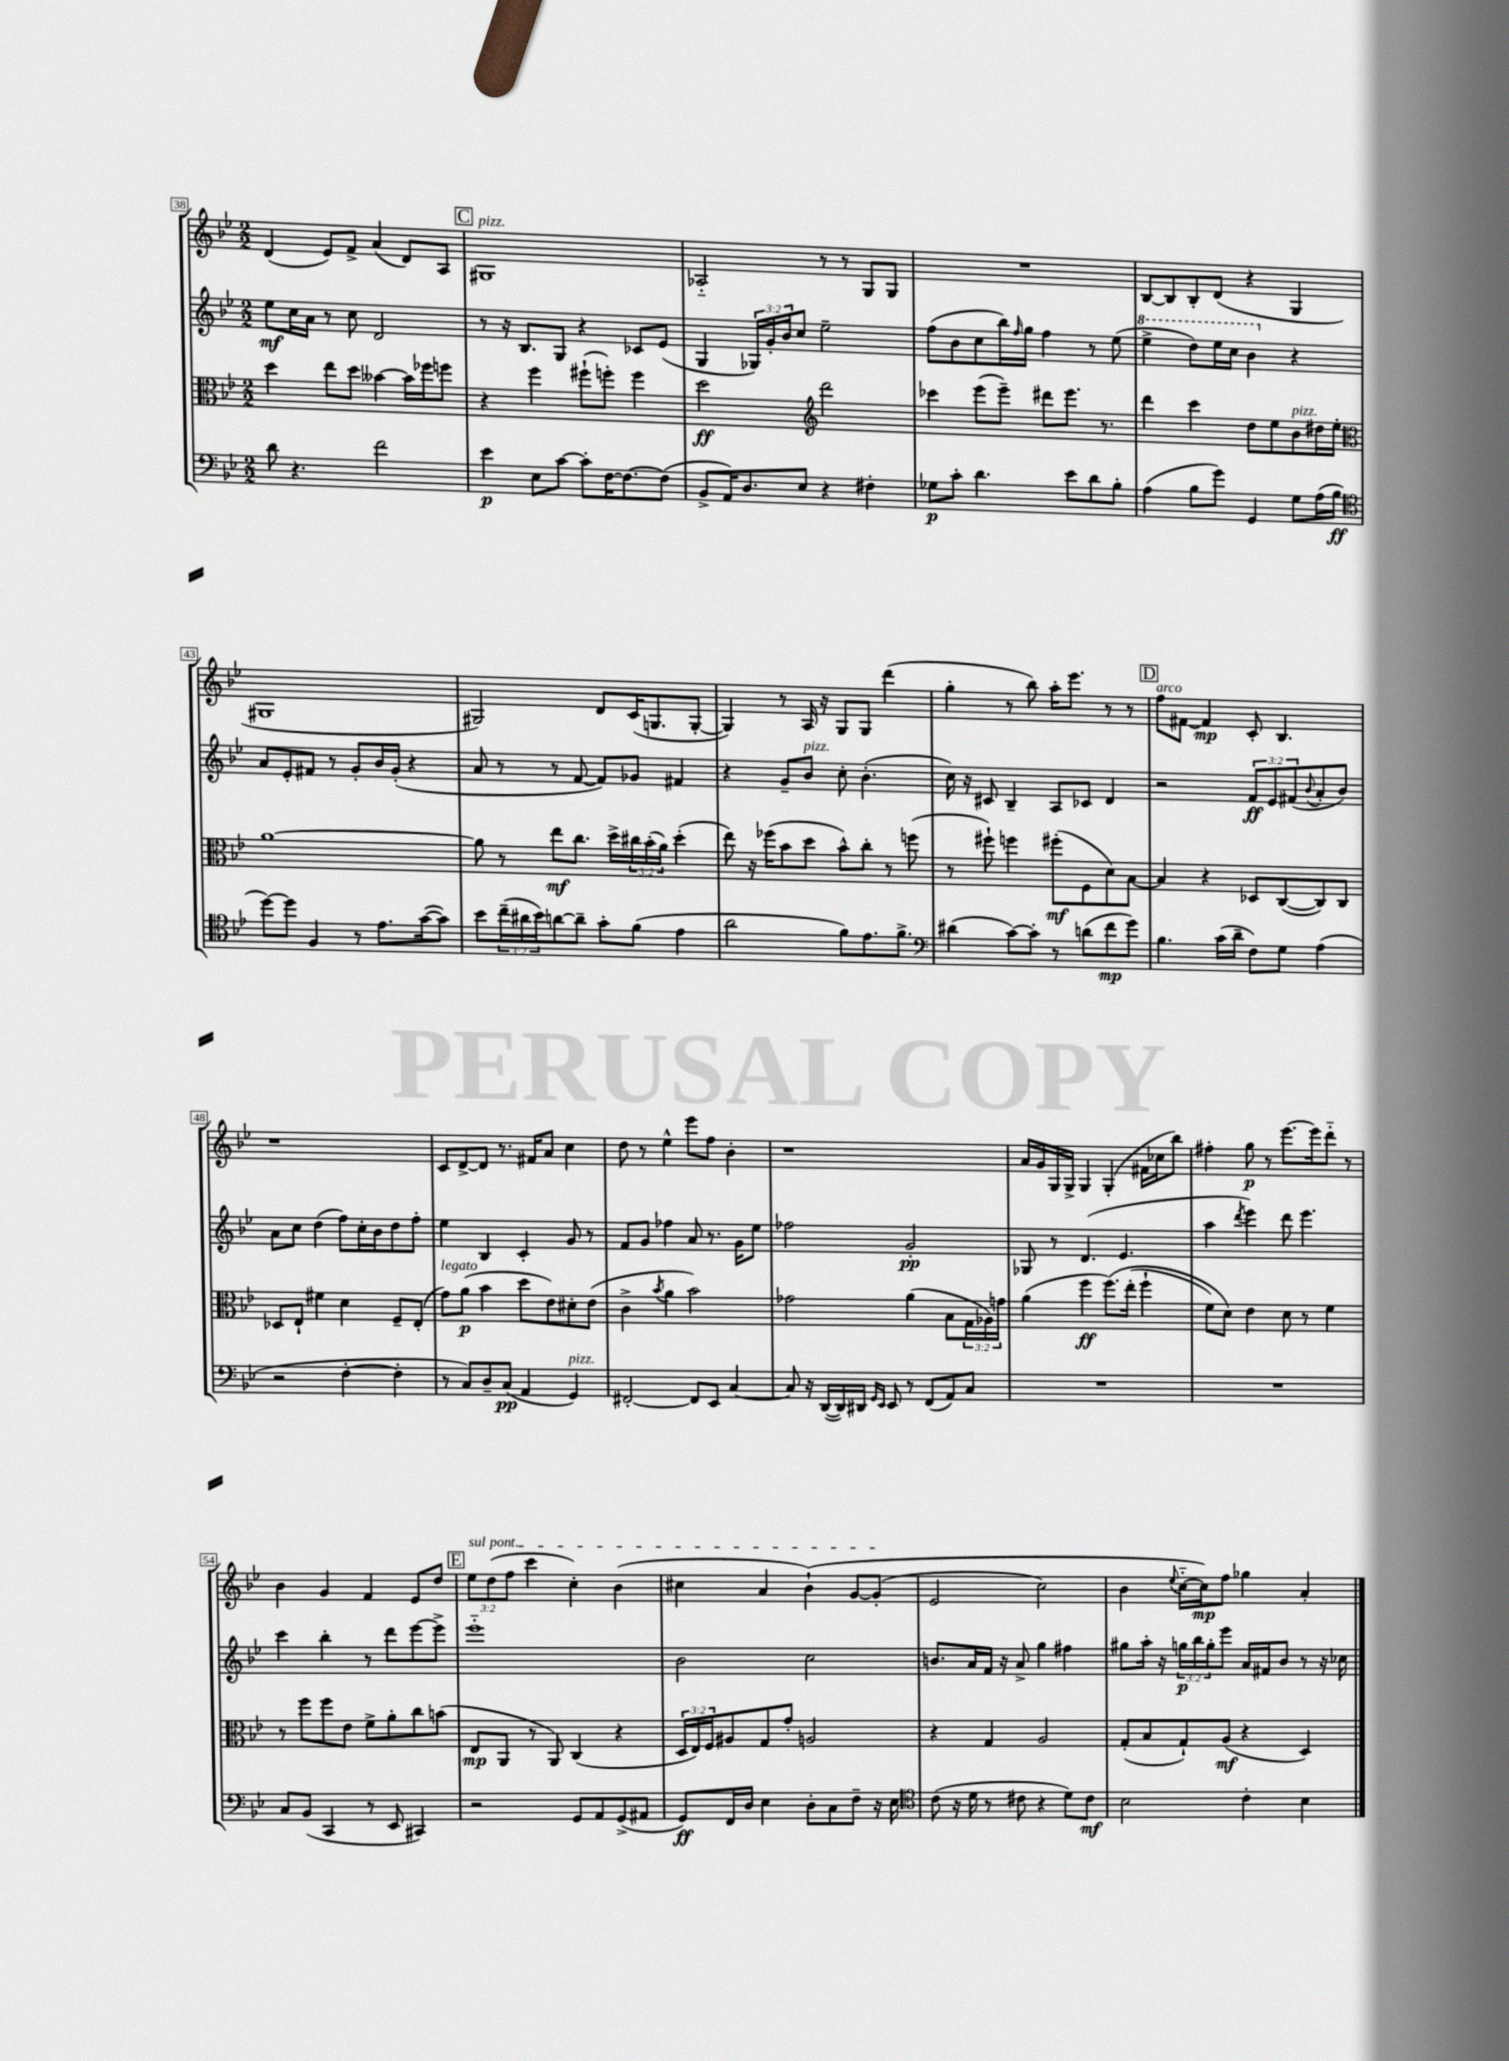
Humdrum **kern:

**kern	**dynam	**kern	**dynam	**kern	**dynam	**kern	**dynam
*part4	*part4	*part3	*part3	*part2	*part2	*part1	*part1
*staff4	*staff4	*staff3	*staff3	*staff2	*staff2	*staff1	*staff1
*clefF4	*	*clefC3	*	*clefG2	*	*clefG2	*
*k[b-e-]	*	*k[b-e-]	*	*k[b-e-]	*	*k[b-e-]	*
*M2/2	*	*M2/2	*	*M2/2	*	*M2/2	*
=38	=38	=38	=38	=38	=38	=38	=38
8d\	.	4dd\	.	8ee-\L	mf	(4d/	.
4.r	.	.	.	16cc\L	.	.	.
.	.	.	.	16a\JJ	.	.	.
.	.	8ee-\L	.	8r	.	8e-/L)	.
.	.	8dd\J	.	8cc\	.	8f^/J	.
2f\	.	[4b--X\	.	2d/	.	(4a/	.
.	.	16b--\LL]	.	.	.	8d/L)	.
.	.	16ff-X\J	.	.	.	.	.
.	.	8ffn\J	.	.	.	8A/J	.
!!LO:REH:place=s1:t=C
=39	=39	=39	=39	=39	=39	=39	=39
!	!	!	!	!	!	!LO:TX:a:i:t=pizz.	!
4e-\	p	4r	.	8r	.	1G#X	.
.	.	.	.	16r	.	.	.
.	.	.	.	8.B-/L	.	.	.
8E-\L	.	4ff\	.	.	.	.	.
[8c\J	.	.	.	8G/J	.	.	.
8c'\L]	.	(8ff#X`\L	.	4r	.	.	.
[16F\K	.	8ffn'\J)	.	.	.	.	.
8.F\_	.	.	.	.	.	.	.
.	.	4ff\	.	8c-X/L	.	.	.
(8F\J]	.	.	.	(8e-/J	.	.	.
=40	=40	=40	=40	=40	=40	=40	=40
8BB-^/L	.	2dd\	ff	4G/	.	2A-X/	.
16AA/K)	.	.	.	.	.	.	.
8.D/	.	.	.	.	.	.	.
.	.	.	.	24G-X/LL)	.	.	.
.	.	.	.	24g'/	.	.	.
.	.	.	.	24b-/J	.	.	.
8E-/J	.	.	.	8cc/J	.	.	.
*	*	*clefG2	*	*	*	*	*
4r	.	2ddd\	.	2ee-~\	.	8r	.
.	.	.	.	.	.	8r	.
4F#X'\	.	.	.	.	.	8G/L	.
.	.	.	.	.	.	8G/J	.
=41	=41	=41	=41	=41	=41	=41	=41
8G-X\L	p	4ccc-X\	.	(8ff\L	.	1r	.
8c'\J	.	.	.	8b-\	.	.	.
4.d\	.	(8eee-\L	.	8cc\	.	.	.
.	.	8eee-~\J)	.	16bb-\L)	.	.	.
.	.	.	.	16qqff/	.	.	.
.	.	.	.	16gg\JJ	.	.	.
.	.	8ddd#X\L	.	4ff\	.	.	.
8e-\L	.	8.eee-\J	.	.	.	.	.
8d\	.	.	.	8r	.	.	.
.	.	8.r	.	.	.	.	.
8B-'\J	.	.	.	(8ee-\	.	.	.
=42	=42	=42	=42	=42	=42	=42	=42
*	*	*	*	*8va	*	*	*
(4A\	.	4ddd\	.	4eee-^\	.	[8B-/L	.
.	.	.	.	.	.	8B-/]	.
8B-\L	.	4ccc\	.	8ddd\L)	.	8B-'/	.
8g\J)	.	.	.	16eee-\L	.	(8d/J	.
.	.	.	.	16ccc\JJ	.	.	.
4GG/	.	8dd\L	.	4bb-\	.	4r	.
.	.	8ee-\	.	.	.	.	.
*	*	*	*	*X8va	*	*	*
!	!	!LO:TX:a:i:t=pizz.	!	!	!	!	!
8G\L	.	8b-\	.	4r	.	4G/	.
(16A\L	.	16dd#X\L	.	.	.	.	.
16B-\JJ	ff	16ee-'\JJ	.	.	.	.	.
!!LO:LB:g=z
=43	=43	=43	=43	=43	=43	=43	=43
*clefC4	*	*clefC3	*	*	*	*	*
[8dd\L)	.	[1a	.	8a/L	.	1G#X	.
8dd\J]	.	.	.	8e-'/	.	.	.
4F/	.	.	.	8f#X/J	.	.	.
.	.	.	.	8r	.	.	.
8r	.	.	.	8g'/L	.	.	.
8.e-\L	.	.	.	16b-/L	.	.	.
.	.	.	.	(16g'/JJ	.	.	.
.	.	.	.	4r	.	.	.
([16g\k	.	.	.	.	.	.	.
8g\J])	.	.	.	.	.	.	.
=44	=44	=44	=44	=44	=44	=44	=44
8b-\L	.	8a\]	.	8a/	.	2G#X/)	.
(24cc~\L	.	8r	.	8r	.	.	.
24a#X\	.	.	.	.	.	.	.
24b-\J)	.	.	.	.	.	.	.
[8an\	.	8ee-\L	mf	8r	.	.	.
8a~\J]	.	8.cc\J	.	[8f/	.	.	.
8g'\L	.	.	.	8f/L])	.	8d/L	.
.	.	16dd^\LL	.	.	.	.	.
(8f\J	.	24cc#X\	.	8g-X/J	.	(16c/K	.
.	.	(24b-'\	.	.	.	.	.
.	.	.	.	.	.	8.Gn/	.
.	.	24a\JJ)	.	.	.	.	.
4e-\	.	(4dd'\	.	4f#X/	.	.	.
.	.	.	.	.	.	[8G'/J	.
=45	=45	=45	=45	=45	=45	=45	=45
2a\	.	8ee-\)	.	4r	.	4G/])	.
.	.	16r	.	.	.	.	.
.	.	(16ff-X\KL	.	.	.	.	.
.	.	8b-\	.	8g~/L	.	8r	.
!	!	!	!	!LO:TX:a:i:t=pizz.	!	!	!
.	.	8dd\J	.	8b-/J	.	16A/	.
.	.	.	.	.	.	16r	.
8f\L)	.	8b-^^\L)	.	8cc'\	.	8G/L	.
8.e-\	.	8cc'\J	.	(4.b-'\	.	8G/J	.
.	.	8r	.	.	.	(4ddd\	.
8.f^\J	.	.	.	.	.	.	.
.	.	(8ffn\	.	.	.	.	.
=46	=46	=46	=46	=46	=46	=46	=46
*clefF4	*	*	*	*	*	*	*
(4d#X\	.	8r	.	16cc\)	.	4gg'\	.
.	.	.	.	16r	.	.	.
.	.	8ff#X`\)	.	8c#X/	.	.	.
[8c\L)	.	4ffn\	.	4B-~/	.	8r	.
8c'\J]	.	.	.	.	.	8bb-\)	.
8r	.	(8ff#X'\L	mf	8A/L	.	16aa'\KL	.
.	.	.	.	.	.	8.eee-\J	.
(8dn\L	.	8F\	.	8c-X/J	.	.	.
8f\	mp	8d\)	.	4d/	.	8r	.
8g\J)	.	[8B-\J	.	.	.	8r	.
!!LO:REH:place=s1:t=D
=47	=47	=47	=47	=47	=47	=47	=47
!	!	!	!	!	!	!LO:TX:a:i:t=arco	!
4.B-\	.	4B-/]	.	2r	.	8ff\L	.
.	.	.	.	.	.	[8f#X\J	.
.	.	4r	.	.	.	4f#/]	mp
(16c\LL	.	.	.	.	.	.	.
16d~\JJ	.	.	.	.	.	.	.
8F\L)	.	8D-X/L	.	12f/L	ff	8c'/	.
.	.	.	.	12e-/	.	.	.
8G\J	.	([8C/	.	.	.	4.B-/	.
.	.	.	.	(12f#X/	.	.	.
.	.	.	.	8qqb-/	.	.	.
(4A\	.	8C/])	.	8a'/	.	.	.
.	.	8C/J	.	8b-/J)	.	.	.
!!LO:LB:g=z
=48	=48	=48	=48	=48	=48	=48	=48
2r	.	8D-X/L	.	8a\L	.	1r	.
.	.	8E-`/J	.	8cc\J	.	.	.
.	.	4f#X\	.	(4dd\	.	.	.
[4F'\	.	4d\	.	8ff\L)	.	.	.
.	.	.	.	16cc'\L	.	.	.
.	.	.	.	16b-\J	.	.	.
4F'\]	.	8F~/L	.	8dd\	.	.	.
.	.	(8E-'/J	.	8ff'\J	.	.	.
=49	=49	=49	=49	=49	=49	=49	=49
!	!	!LO:TX:a:i:t=legato	!	!	!	!	!
8r	.	8g\L)	.	4ee-\	.	8c/L	.
8C/L)	.	(8a\J	p	.	.	[8d^/	.
8D~/	.	4b-\	.	4B-/	.	8d/J]	.
(8C/J	pp	.	.	.	.	8.r	.
4AA/	.	8dd\L	.	4c'/	.	.	.
.	.	.	.	.	.	16f#X/KL	.
.	.	8e-\)	.	.	.	8a/J	.
!LO:TX:a:i:t=pizz.	!	!	!	!	!	!	!
4GG/)	.	8d#X'\	.	8g/	.	4cc\	.
.	.	(8e-\J	.	8r	.	.	.
=50	=50	=50	=50	=50	=50	=50	=50
[2FF#X'/	.	4c^\	.	8f/L	.	8dd\	.
.	.	.	.	8g/J	.	8r	.
.	.	8qb-/	.	.	.	.	.
.	.	4a\	.	4ff-X\	.	4ee-^^\	.
8FF#/L]	.	2b-\)	.	8a/	.	8eee-\L	.
8EE-/J	.	.	.	8.r	.	8ff\J	.
[4C/	.	.	.	.	.	4b-'\	.
.	.	.	.	16g\KL	.	.	.
.	.	.	.	8ee-\J	.	.	.
=51	=51	=51	=51	=51	=51	=51	=51
8C/]	.	2g-X\	.	2ff-X\	.	1r	.
16r	.	.	.	.	.	.	.
([16DD/LL	.	.	.	.	.	.	.
16DD/])	.	.	.	.	.	.	.
16DD#X/JJ	.	.	.	.	.	.	.
16qqGG/LL	.	.	.	.	.	.	.
16qqEE-/JJ	.	.	.	.	.	.	.
8EE-/	.	.	.	.	.	.	.
8r	.	(4a\	.	2g'/	pp	.	.
(8FF/L	.	.	.	.	.	.	.
8AA/)	.	8B-\L	.	.	.	.	.
8C/J	.	24G\L	.	.	.	.	.
.	.	24A-X\)	.	.	.	.	.
.	.	24gn\JJ	.	.	.	.	.
=52	=52	=52	=52	=52	=52	=52	=52
1r	.	(4a\	.	8G-X/	.	16a/LL	.
.	.	.	.	.	.	16g/	.
.	.	.	.	8r	.	16G/	.
.	.	.	.	.	.	16G^/JJ	.
.	.	4ff\	ff	(4.d/	.	4G/	.
.	.	(8.ff\L)	.	.	.	(4G'/	.
.	.	.	.	4.e-/	.	.	.
.	.	(16ee-'\Jk	.	.	.	.	.
.	.	4ff`\	.	.	.	16f#X\LL	.
.	.	.	.	.	.	16cc-X\J	.
.	.	.	.	.	.	8bb-\J)	.
=53	=53	=53	=53	=53	=53	=53	=53
1r	.	8f\L)	.	4aa\	.	4ff#X'\	.
.	.	8d\J)	.	.	.	.	.
.	.	.	.	8qddd/	.	.	.
.	.	4e-\	.	4eee-\)	.	8gg\	p
.	.	.	.	.	.	8r	.
.	.	8d\	.	8ddd\	.	[8.eee-\L	.
.	.	8r	.	4.eee-\	.	.	.
.	.	.	.	.	.	16eee-\k]	.
.	.	4f\	.	.	.	8ddd\J	.
.	.	.	.	.	.	8r	.
!!LO:LB:g=z
=54	=54	=54	=54	=54	=54	=54	=54
8C/L	.	8r	.	4ccc\	.	4b-\	.
(8BB-/J	.	8ff\L	.	.	.	.	.
4CC/	.	8ff\	.	4bb-'\	.	4g/	.
.	.	8e-\J	.	.	.	.	.
8r	.	8f^\L	.	8r	.	4f/	.
8EE-/	.	8a'\	.	8ddd\L	.	.	.
4CC#X/)	.	8cc\	.	[8eee-\	.	8e-/L	.
.	.	(8bn\J	.	8eee-^\J]	.	8dd/J	.
!!LO:REH:place=s1:t=E
=55	=55	=55	=55	=55	=55	=55	=55
!	!	!	!	!	!	!LO:TX:a:i:t=sul pont.	!
2r	.	8E-/L	mp	1eee-	.	12ee-\L	.
.	.	.	.	.	.	(12dd\	.
.	.	8AA/J	.	.	.	.	.
.	.	.	.	.	.	12ff\J	.
.	.	8r	.	.	.	4ccc\	.
.	.	8AA/)	.	.	.	.	.
8GG/L	.	(4C/	.	.	.	4cc'\)	.
8AA/	.	.	.	.	.	.	.
(8GG^/	.	4r	.	.	.	(4b-\	.
8AA#X/J	.	.	.	.	.	.	.
=56	=56	=56	=56	=56	=56	=56	=56
8GG/L)	ff	24D/LL	.	2b-\	.	4cc#X\	.
.	.	24E-/)	.	.	.	.	.
.	.	24F/J	.	.	.	.	.
16FF/L	.	8A#X/	.	.	.	.	.
16D/JJ	.	.	.	.	.	.	.
4E-\	.	8G/	.	.	.	4a/	.
.	.	8g'/J	.	.	.	.	.
8D'\L	.	2An/	.	2cc\	.	(4b-`\)	.
8C\	.	.	.	.	.	.	.
8F~\J	.	.	.	.	.	[8g/L	.
16r	.	.	.	.	.	(8g'/J]	.
16E-\	.	.	.	.	.	.	.
=57	=57	=57	=57	=57	=57	=57	=57
*clefC4	*	*	*	*	*	*	*
(8c\	.	4r	.	8.bn/L	.	2e-/	.
16r	.	.	.	.	.	.	.
16d\	.	.	.	16a/L	.	.	.
8r	.	4G/	.	16f/JJ	.	.	.
.	.	.	.	16r	.	.	.
8c#X\	.	.	.	8a^/	.	.	.
4r	.	2A/	.	4gg\	.	2cc\)	.
8d\L)	.	.	.	4ff#X\	.	.	.
8c#\J	mf	.	.	.	.	.	.
=58	=58	=58	=58	=58	=58	=58	=58
2B-\	.	(8G'/L	.	8gg#X\L	.	4b-\	.
.	.	8B-/	.	16aa'\Jk	.	.	.
.	.	.	.	16r	.	.	.
.	.	.	.	.	.	8qqee-/	.
.	.	8G`/)	.	24ggn\LL	p	[16cc\LL	.
.	.	.	.	24bb-\	.	.	.
.	.	.	.	.	.	16cc\J])	mp
.	.	.	.	24gg'\J	.	.	.
.	.	(8A/J	mf	8eee-\J	.	8ff\J	.
4c'\	.	4r	.	16a/LL	.	4gg-X\	.
.	.	.	.	16f#X/J	.	.	.
.	.	.	.	8b-/J	.	.	.
4B-\	.	4D/)	.	8r	.	4a'/	.
.	.	.	.	16r	.	.	.
.	.	.	.	16cc-X\	.	.	.
==	==	==	==	==	==	==	==
*-	*-	*-	*-	*-	*-	*-	*-
